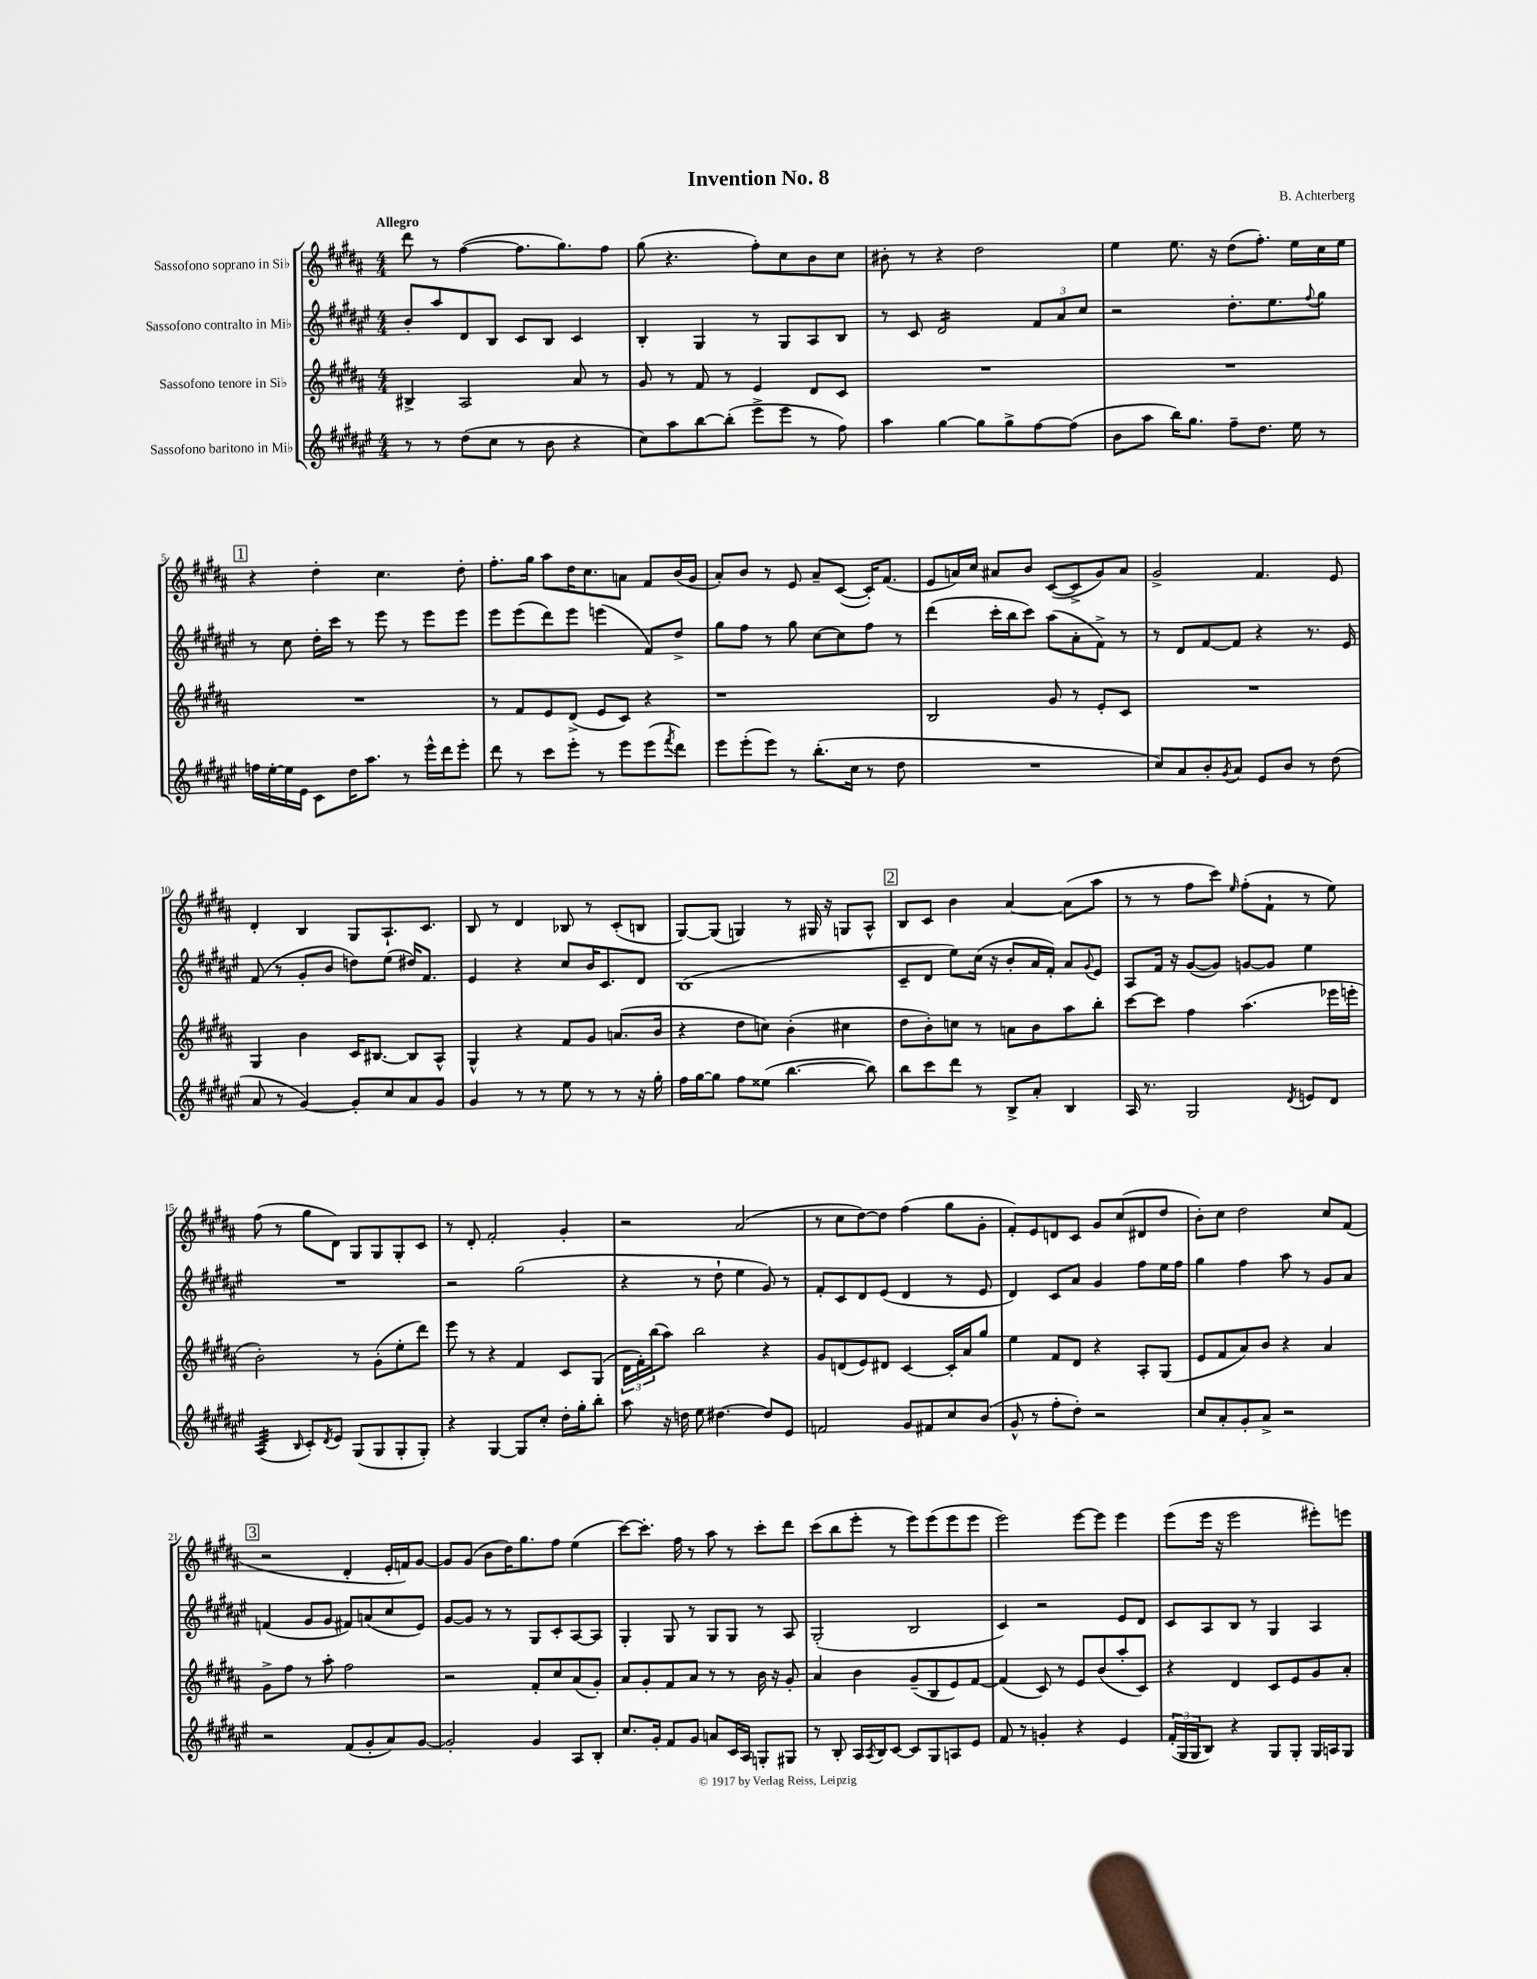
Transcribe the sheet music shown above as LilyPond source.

\header { title = "Invention No. 8" composer = "B. Achterberg" }
<<
\new StaffGroup <<
\new Staff = "s0" \with { instrumentName = "Sassofono soprano in Sib" } {
    \clef treble \key b \major \numericTimeSignature \time 4/4 \tempo "Allegro"
    dis'''8 r8 fis''4~( fis''8. gis''8.) fis''8 |
    gis''8( r4. fis''8-.) cis''8 b'8 cis''8 |
    bis'8-. r8 r4 dis''2 |
    e''4 e''8. r16 dis''8( fis''8.-.) e''16 cis''16 e''16 |
    \mark \markup { \box "1" } r4 dis''4-. cis''4. dis''8-. |
    fis''8.-. gis''16 ais''8 dis''16 cis''8. a'8 fis'8 b'16( gis'16 |
    ais'8-.) b'8 r8 e'8 ais'8-- cis'8~( cis'16-.) fis'8.( |
    e'8 a'16) cis''16 ais'8 b'8 cis'8~( cis'8-> gis'8) ais'8 |
    gis'2-> fis'4. e'8 |
    dis'4-. b4 gis8 ais8.-! cis'8. |
    b8 r8 dis'4 bes8 r8 cis'8-.( b8 |
    gis8~) gis8( g4) r8 gis16 r16 g8 ais8-^ |
    \mark \markup { \box "2" } b8 cis'8 b'4 ais'4~ ais'8( ais''8 |
    r8 r8 fis''8 cis'''8) \grace { e''16 } fis''8-.( fis'8-! r8 e''8) |
    fis''8( r8 gis''8 dis'8) gis8 gis8 gis8-. cis'8 |
    r8 dis'8-. fis'2-. gis'4-. |
    r2 ais'2( |
    r8 cis''8 dis''8~) dis''8 fis''4( gis''8 gis'8-. |
    fis'8-.) e'8 d'8 cis'8 gis'8 cis''8( dis'8 dis''8 |
    b'8-.) cis''8 dis''2 cis''8 fis'8( |
    \mark \markup { \box "3" } r2 dis'4-. e'16-. f'16) gis'8~ |
    gis'8 gis'8( b'8 dis''16) gis''8. fis''8 e''4( |
    cis'''8~) cis'''8.-. fis''16 r8 ais''8 r8 cis'''8-. dis'''8 |
    cis'''8( b''8 e'''8-. r8 e'''8) e'''8( e'''8 e'''8 |
    e'''2) e'''8~ e'''8 e'''4 |
    e'''8( e'''16 r16 e'''2 eis'''8-.) e'''8 \bar "|." |
}
\new Staff = "s1" \with { instrumentName = "Sassofono contralto in Mib" } {
    \clef treble \key fis \major \numericTimeSignature \time 4/4
    b'8-. ais''8 dis'8 b8 cis'8 b8 cis'4 |
    b4-. gis4 r8 gis8 ais8 b8 |
    r8 cis'8 dis'2:16 \tuplet 3/2 { fis'8 ais'8 cis''8 } |
    r2 dis''8.-. eis''8. \appoggiatura { fis''8 } gis''8 |
    \mark \markup { \box "1" } r8 cis''8 dis''16-. cis'''16 r8 eis'''8 r8 eis'''8 eis'''8 |
    eis'''8 eis'''8( dis'''8) eis'''8 e'''4( fis'8) dis''8-> |
    gis''8 fis''8 r8 gis''8 cis''8~ cis''8 fis''8 r8 |
    dis'''4( cis'''16-. b''16 cis'''8) ais''8( ais'8-. fis'8->) r8 |
    r8 dis'8 fis'8~ fis'8 r4 r8. eis'16 |
    fis'8( r8 gis'8-. b'8 d''8) eis''8( dis''16) fis'8. |
    eis'4 r4 cis''8 b'16 cis'8. dis'8 |
    b1( |
    \mark \markup { \box "2" } cis'8-- dis'8 eis''8) cis''16( r16 b'8-. ais'16 fis'16-.) ais'8 \appoggiatura { gis'8 } eis'8 |
    ais8 fis'16 r16 gis'8~( gis'8) g'8~ g'8 eis''4 |
    R1 |
    r2 gis''2( |
    r4 r8 dis''8-! eis''4 gis'8) r8 |
    fis'8-. cis'8 dis'8 eis'8( dis'4 r8 eis'8 |
    dis'4) cis'8 ais'8 gis'4 fis''8 eis''16 fis''16 |
    gis''4 fis''4 ais''8 r8 gis'8 ais'8 |
    \mark \markup { \box "3" } f'4( gis'8 gis'8 fis'8) a'8( cis''8 eis'8) |
    gis'8~ gis'8 r8 r8 gis8 cis'8-. ais8~ ais8 |
    gis4-. gis8 r8 gis8 gis8 r8 ais8 |
    gis2-.( b2 |
    cis'4) r2 eis'8 dis'8 |
    cis'8 ais8 b8 r8 gis4 ais4 \bar "|." |
}
\new Staff = "s2" \with { instrumentName = "Sassofono tenore in Sib" } {
    \clef treble \key b \major \numericTimeSignature \time 4/4
    bis4-> ais2 ais'8 r8 |
    gis'8 r8 fis'8 r8 e'4 dis'8 cis'8 |
    R1 |
    R1 |
    \mark \markup { \box "1" } R1 |
    r8 fis'8 e'8 dis'8->( e'8 cis'8) r4 |
    r1 |
    b2 gis'8 r8 e'8-. cis'8 |
    R1 |
    gis4 b'4 cis'16 bis8.~ bis8 ais8-^ |
    gis4-^ r4 fis'8 gis'8 a'8.( b'16 |
    r4 dis''8 c''8) b'4-.( cis''4 |
    \mark \markup { \box "2" } dis''8 b'8-.) c''8 r8 a'8 b'8 ais''8 b''8-. |
    cis'''8~ cis'''8 fis''4 ais''4.( ees'''16 e'''16-. |
    b'2-.) r8 gis'8-.( e''8-. dis'''8) |
    e'''8 r8 r4 fis'4 cis'8 gis8( |
    \tuplet 3/2 { dis'16 fis'16-.) b''16( } ais''8) b''2 r4 |
    gis'8 d'8( e'8) dis'8 cis'4~ cis'16-. ais'16 gis''8 |
    e''4 fis'8 dis'8 r4 ais8-. gis8( |
    e'8 fis'8 ais'8) b'8 r4 ais'4 |
    \mark \markup { \box "3" } gis'8-> fis''8 r8 ais''8-. fis''2 |
    r2 fis'8-. cis''8 ais'8( gis'8-.) |
    ais'8 gis'8-. fis'8 ais'8 r8 r8 b'16 r16 gis'8-. |
    ais'4 b'4 gis'8--( b8 e'8) fis'8~ |
    fis'4( cis'8) r8 e'8 b'8( ais''8-. cis'8) |
    r4 dis'4 cis'8 e'8 gis'8 ais'8-. \bar "|." |
}
\new Staff = "s3" \with { instrumentName = "Sassofono baritono in Mib" } {
    \clef treble \key fis \major \numericTimeSignature \time 4/4
    r8 r8 dis''8( cis''8 r8 b'8 r4 |
    cis''8) ais''8 b''8~ b''8-.( eis'''8-> eis'''8 r8 fis''8) |
    ais''4 gis''4~ gis''8 gis''8-> fis''8~ fis''8( |
    b'8 ais''8 b''16) gis''8. fis''8-- dis''8. eis''16 r8 |
    \mark \markup { \box "1" } f''16 eis''16~-. eis''16 eis'16 cis'8 dis''16 ais''8. r8 eis'''16-^ dis'''16 eis'''8-. |
    dis'''8 r8 cis'''8 eis'''8-. r8 eis'''8 eis'''8( \acciaccatura { fis'''8 } dis'''8) |
    eis'''8 eis'''8-.( eis'''8) r8 b''8.-.( cis''16 r8 dis''8 |
    R1 |
    cis''8) ais'8 b'8-. \acciaccatura { gis'8 } ais'8 eis'8 b'8 r8 dis''8( |
    ais'8 r8 gis'4~) gis'8-. cis''8 ais'8 gis'8 |
    gis'4 r8 r8 eis''8 r8 r8 r16 gis''16-. |
    fis''16 gis''16~ gis''8 fis''8 eisis''8( b''4.~ b''8) |
    \mark \markup { \box "2" } b''8 cis'''8 dis'''8 r8 b8-> ais'8-. b4 |
    ais16 r8. gis2 \acciaccatura { dis'8 } e'8 dis'8 |
    ais4:32( \grace { b16 } cis'8-.) \acciaccatura { dis'8 } eis'8 gis8( gis8 gis8-. gis8-.) |
    r4 gis4~ gis8 cis''8-. dis''16-. gis''16-. b''8-. |
    ais''8 r16 d''16 eis''8 dis''4.~ dis''8 eis'8 |
    f'2 gis'8 fis'8 cis''8 b'8( |
    gis'8-^ r8 fis''8-. dis''8-.) r2 |
    cis''8 ais'8-. gis'8-. ais'8-> r2 |
    \mark \markup { \box "3" } r2 fis'8( gis'8-. ais'8) gis'8~ |
    gis'2-. gis'4 ais8 b8-. |
    cis''8. gis'16-. fis'8 gis'8 a'8 cis'16 ais16 g8-. gis8 |
    r8 b8-. ais16 \acciaccatura { ais8 } b16 cis'8~ cis'8 gis8 a8 eis'8 |
    fis'8 r8 g'4-. r4 eis'4 |
    \tuplet 3/2 { fis'16-.( gis16 gis16 } b8) r4 gis8 gis8-. gis16 a16 gis8 \bar "|." |
}
>>
>>
